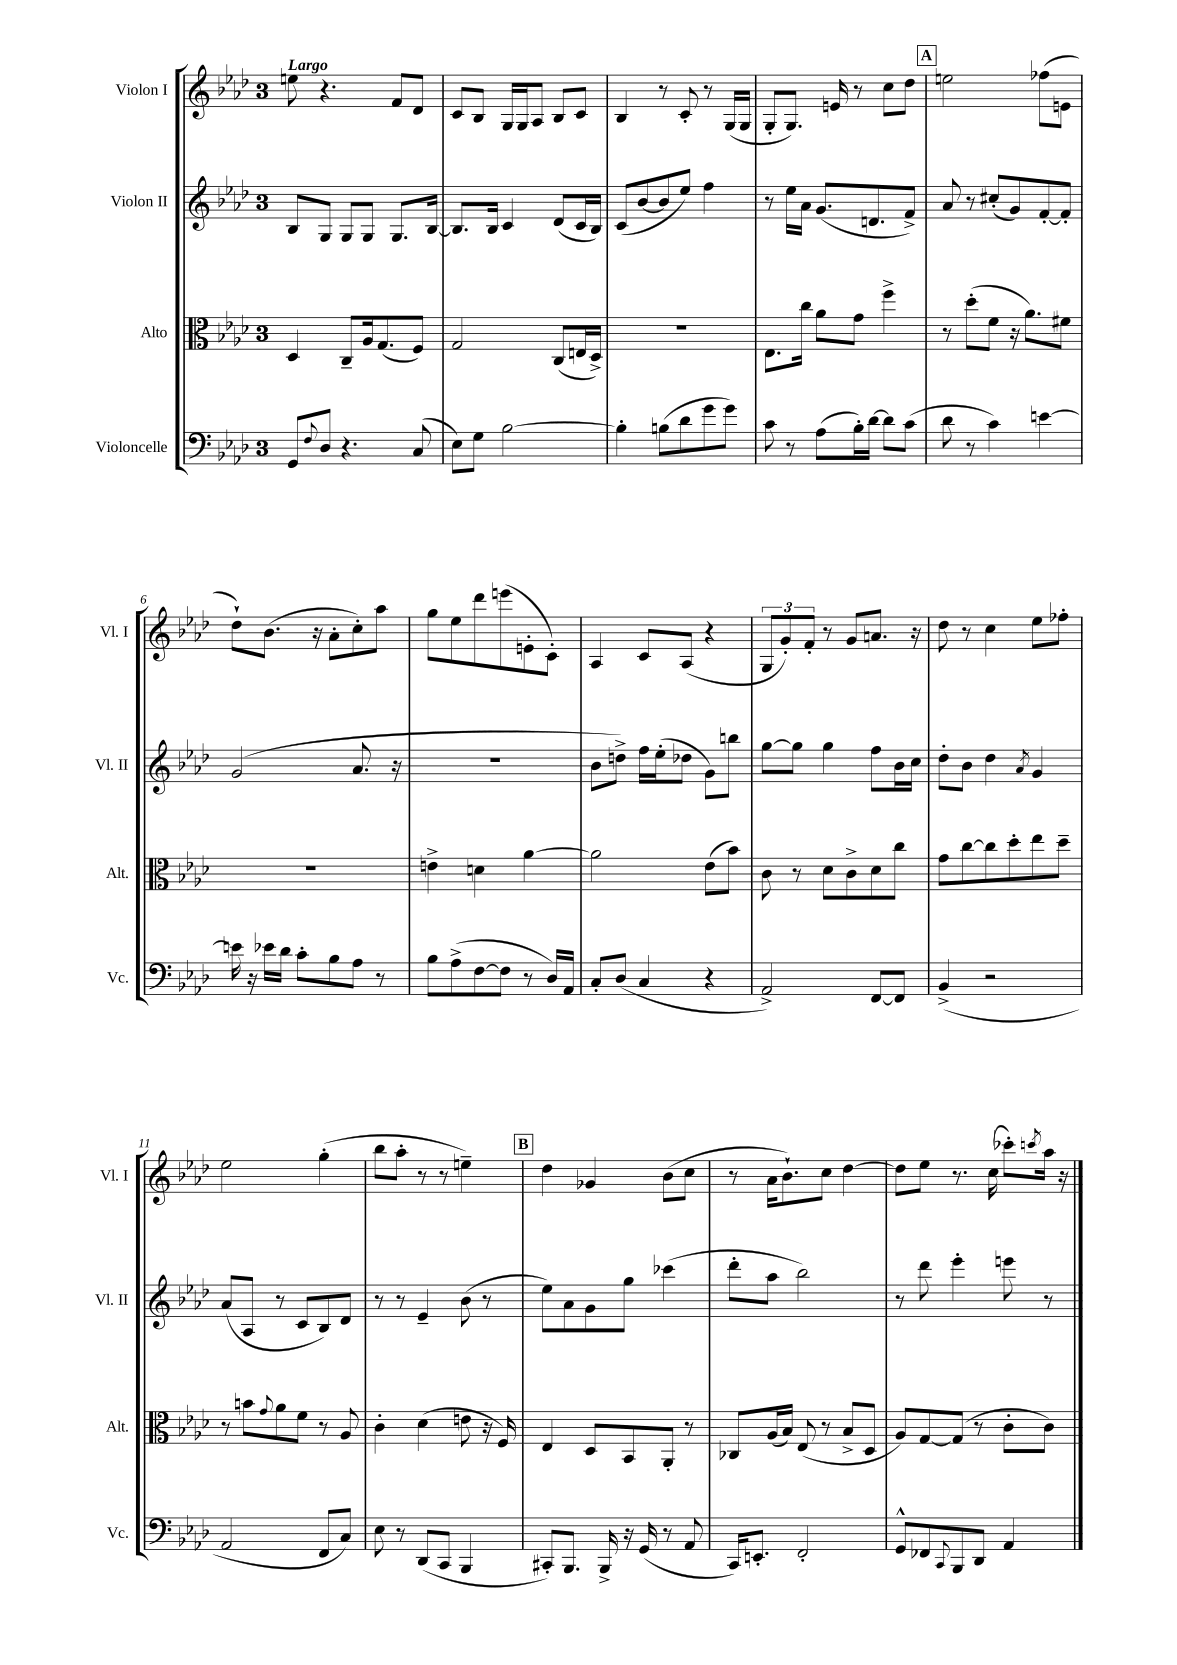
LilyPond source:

<<
\new StaffGroup <<
\new Staff = "s0" \with { instrumentName = "Violon I" shortInstrumentName = "Vl. I" } {
    \clef treble \key aes \major \once \override Staff.TimeSignature.style = #'single-digit \time 3/4 \tempo "Largo"
    e''8 r4. f'8 des'8 |
    c'8 bes8 g16 g16 aes8 bes8 c'8 |
    bes4 r8 c'8-. r8 g16( g16 |
    g8-. g8.) e'16 r8 c''8 des''8 |
    \mark \markup { \box "A" } e''2 fes''8( e'8 |
    des''8-!) bes'8.( r16 aes'8-. c''8-.) aes''8 |
    g''8 ees''8 des'''8 e'''8( e'8-. c'8-.) |
    aes4 c'8 aes8( r4 |
    \tuplet 3/2 { g8 g'8-.) f'8-. } r8 g'8 a'8. r16 |
    des''8 r8 c''4 ees''8 fes''8-. |
    ees''2 g''4-.( |
    bes''8 aes''8-. r8 r8 e''4--) |
    \mark \markup { \box "B" } des''4 ges'4 bes'8( c''8 |
    r8 aes'16 bes'8.-!) c''8 des''4~ |
    des''8 ees''8 r8. c''16( ces'''8-.) \acciaccatura { c'''8 } aes''16 r16 \bar "|." |
}
\new Staff = "s1" \with { instrumentName = "Violon II" shortInstrumentName = "Vl. II" } {
    \clef treble \key aes \major \once \override Staff.TimeSignature.style = #'single-digit \time 3/4
    bes8 g8 g8 g8 g8. bes16~ |
    bes8. bes16 c'4 des'8( c'16 bes16) |
    c'8( bes'8~ bes'8 ees''8) f''4 |
    r8 ees''16 aes'16 g'8.( d'8. f'8->) |
    \mark \markup { \box "A" } aes'8 r8 cis''8-.( g'8) f'8~-. f'8-. |
    g'2( aes'8. r16 |
    R2. |
    bes'8 d''8->) f''16 ees''16-.( des''8 g'8) b''8 |
    g''8~ g''8 g''4 f''8 bes'16 c''16 |
    des''8-. bes'8 des''4 \acciaccatura { aes'8 } g'4 |
    aes'8( aes8 r8 c'8 bes8) des'8 |
    r8 r8 ees'4-- bes'8( r8 |
    \mark \markup { \box "B" } ees''8) aes'8 g'8 g''8 ces'''4( |
    des'''8-. aes''8 bes''2) |
    r8 des'''8 ees'''4-. e'''8 r8 \bar "|." |
}
\new Staff = "s2" \with { instrumentName = "Alto" shortInstrumentName = "Alt." } {
    \clef alto \key aes \major \once \override Staff.TimeSignature.style = #'single-digit \time 3/4
    des4 c8-- aes16 g8.( f8) |
    g2 c8( e16 des16->) |
    R2. |
    ees8. c''16 aes'8 g'8 f''4-> |
    \mark \markup { \box "A" } r8 des''8-.( f'8 r16 aes'8.) fis'8 |
    R2. |
    e'4-> d'4 aes'4~ |
    aes'2 ees'8( bes'8) |
    c'8 r8 des'8 c'8-> des'8 c''8 |
    g'8 c''8~ c''8 des''8-. ees''8 des''8-- |
    r8 b'8 \appoggiatura { g'8 } aes'8 f'8 r8 aes8 |
    c'4-. des'4( e'8 r16 f16) |
    \mark \markup { \box "B" } ees4 des8 bes,8 aes,8-. r8 |
    ces8 aes16( bes16) ees8( r8 bes8-> des8 |
    aes8) g8~ g8( r8 c'8-. c'8) \bar "|." |
}
\new Staff = "s3" \with { instrumentName = "Violoncelle" shortInstrumentName = "Vc." } {
    \clef bass \key aes \major \once \override Staff.TimeSignature.style = #'single-digit \time 3/4
    g,8 \appoggiatura { f8 } des8 r4. c8( |
    ees8) g8 bes2~ |
    bes4-. b8( des'8 g'8 g'8) |
    c'8 r8 aes8( bes16-.) des'16~ des'8 c'8( |
    \mark \markup { \box "A" } des'8 r8 c'4) e'4~ |
    e'16 r16 ees'16 des'16 c'8-. bes8 aes8 r8 |
    bes8 aes8->( f8~ f8 r8 des16) aes,16 |
    c8-. des8( c4 r4 |
    aes,2->) f,8~ f,8 |
    bes,4->( r2 |
    aes,2 f,8 c8) |
    ees8 r8 des,8( c,8 bes,,4 |
    \mark \markup { \box "B" } cis,8-.) bes,,8. bes,,16-> r16 g,16( r8 aes,8 |
    c,16) e,8.-. f,2-. |
    g,8-^ fes,8 \appoggiatura { c,8 } bes,,8 des,8 aes,4 \bar "|." |
}
>>
>>
